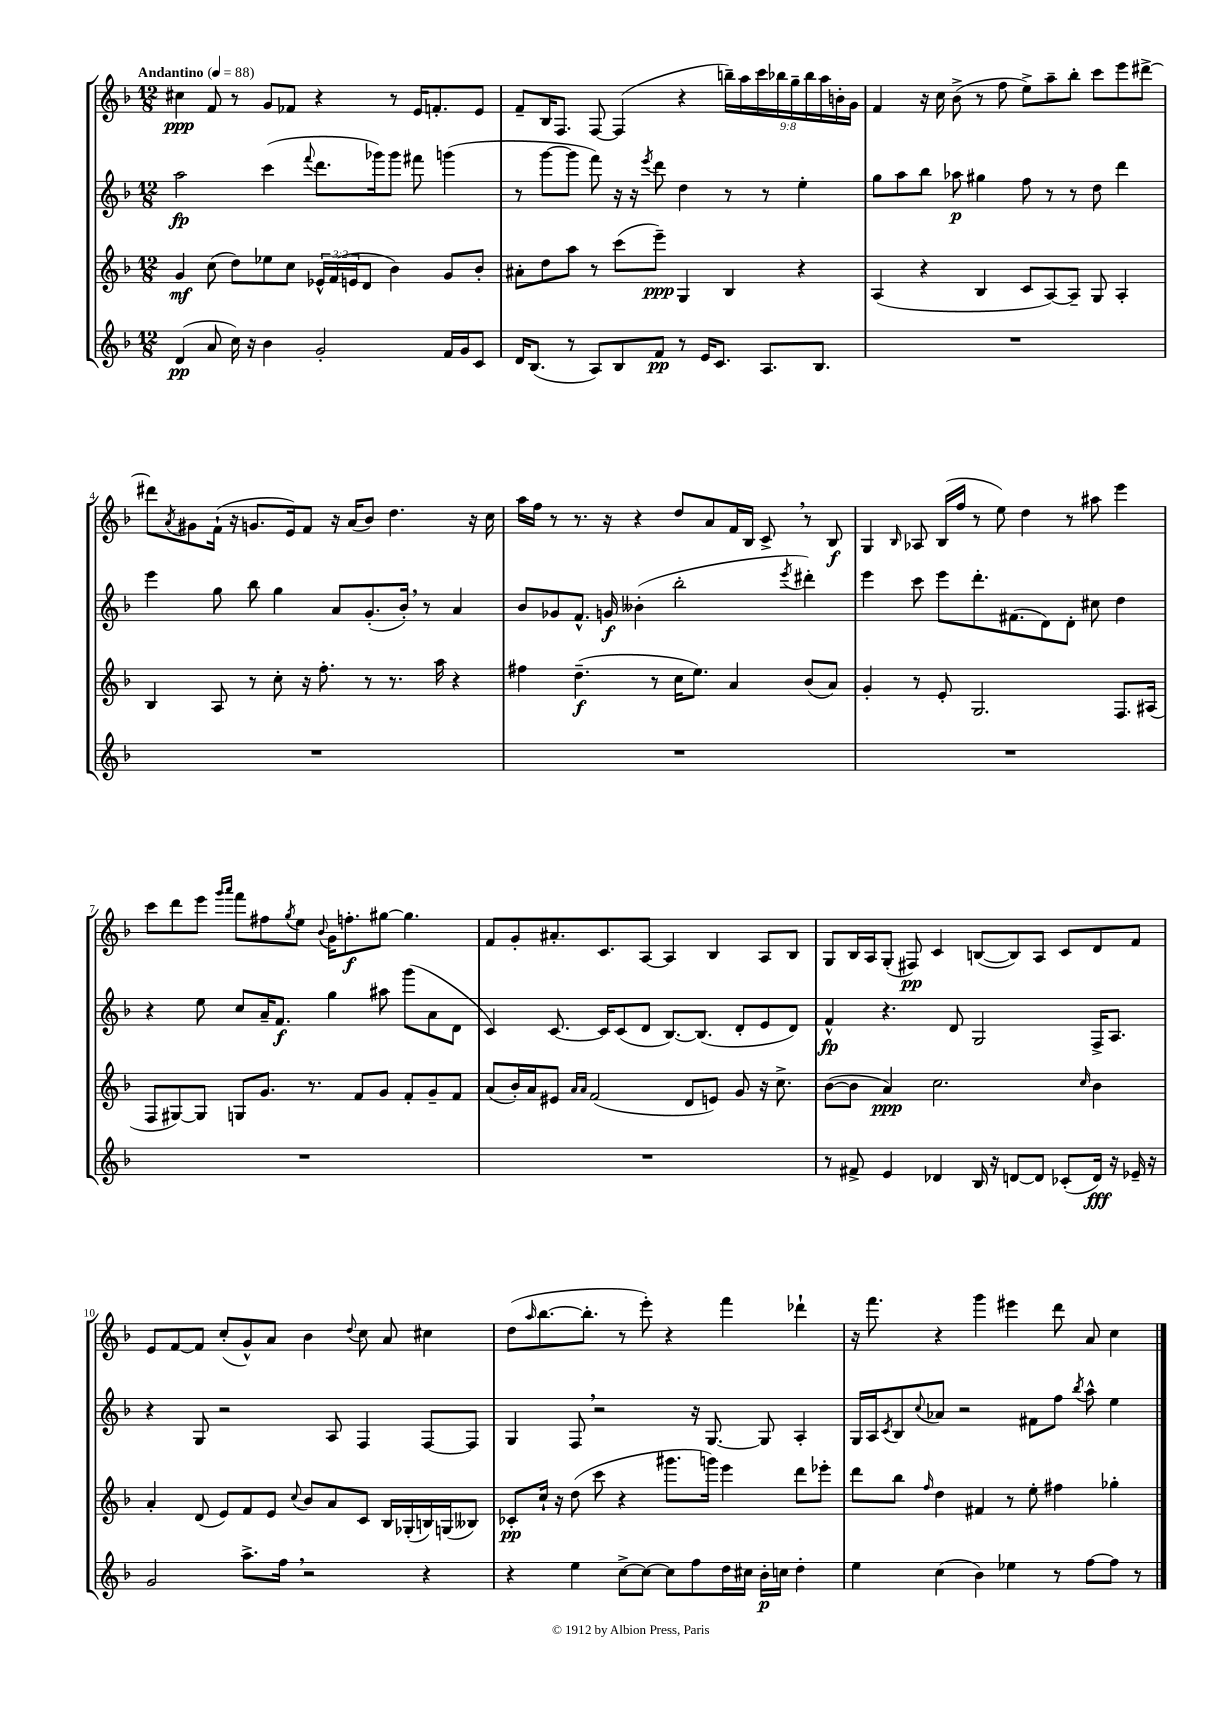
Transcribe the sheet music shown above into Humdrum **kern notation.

**kern	**kern	**kern	**kern
*staff4	*staff3	*staff2	*staff1
*clefG2	*clefG2	*clefG2	*clefG2
*k[b-]	*k[b-]	*k[b-]	*k[b-]
*M12/8	*M12/8	*M12/8	*M12/8
*MM88	*MM88	*MM88	*MM88
(4d	4g	2aa	4cc#
8a	(8cc	.	8f
16cc)	8dd)	.	8r
16r	.	.	.
4b-	8ee-	(4ccc	8g
.	8cc	.	8f-
.	.	8qqfff	.
2g'	24e-^^	8.ddd	4r
.	(24f	.	.
.	24e	.	.
.	8d	.	.
.	.	16ggg-)	.
.	4b-)	8ggg-	8r
.	.	8fff#	16e
.	.	.	8.f'
16f	8g	(4ggg	.
16g	.	.	.
8c	8b-'	.	8e
=	=	=	=
16d	8a#'	8r	8f~
(8.B-	.	.	.
.	8dd	[8ggg	16B-
.	.	.	8.F
8r	8aa	8ggg]	.
8A)	8r	8fff)	[8F
8B-	(8ccc	16r	(4F]
.	.	16r	.
.	.	8qeee	.
8f	8eee~)	8ddd	.
8r	4G	4dd	4r
16e	.	.	.
8.c	.	.	.
.	4B-	8r	18bb~)
.	.	.	18aa
.	.	.	18ccc
8.A	.	8r	.
.	.	.	18bb-
.	.	.	18gg~
.	4r	4ee'	.
.	.	.	18bb-
8.B-	.	.	.
.	.	.	18aa
.	.	.	18b'
.	.	.	18g
=	=	=	=
1.r	(4A	8gg	4f
.	.	8aa	.
.	4r	8bb-	16r
.	.	.	16cc
.	.	8aa-	(8b-^
.	4B-	4gg#	8r
.	.	.	8ff
.	8c	8ff	8ee^)
.	[8A)	8r	8aa~
.	8A~]	8r	8bb-'
.	8G	8dd	8ccc
.	4A'	4ddd	8eee
.	.	.	[8ddd#^
=	=	=	=
1.r	4B-	4eee	8ddd#]
.	.	.	8qa
.	.	.	8g#
.	8A	8gg	(16f`
.	.	.	16r
.	8r	8bb-	8.g
.	8cc'	4gg	.
.	.	.	16e)
.	16r	.	8f
.	8.ff'	.	.
.	.	8a	16r
.	.	.	(16a
.	8r	(8.g'	8b-)
.	8.r	.	4.dd
.	.	16b-')	.
.	.	8r	.
.	16aa	.	.
.	4r	4a	.
.	.	.	16r
.	.	.	16cc
=	=	=	=
1.r	4ff#	8b-	16aa
.	.	.	16ff
.	.	8g-	8r
.	(4.dd~	8.f^^	8.r
.	.	16g	16r
.	.	(4b--'	4r
.	8r	.	.
.	16cc	2bb-'	8dd
.	8.ee)	.	.
.	.	.	8a
.	4a	.	16f
.	.	.	16B-
.	.	.	8c^
.	.	8qeee	.
.	(8b-	4ddd#')	8r
.	8a)	.	8B-
=	=	=	=
1.r	4g'	4eee	4G
.	.	.	16qqB-
.	8r	8ccc	8A-
.	8e'	8eee	(16B-
.	.	.	16ff
.	2.G	8.ddd'	8r
.	.	.	8ee)
.	.	(8.f#	.
.	.	.	4dd
.	.	8d)	.
.	.	8d'	8r
.	.	8cc#	8aa#
.	8.F	4dd	4eee
.	(16A#	.	.
=	=	=	=
1.r	8F	4r	8ccc
.	[8G#)	.	8ddd
.	8G#]	8ee	8eee
.	.	.	16qqggg
.	.	.	16qqaaa
.	8G	8cc	8fff
.	8.g	16a~	8ff#
.	.	8.f	.
.	.	.	8qgg
.	.	.	8ee
.	8.r	.	.
.	.	.	8qqb-
.	.	4gg	16g
.	.	.	8.ff'
.	8f	.	.
.	8g	8aa#	[8gg#
.	8f'	(8ggg	4.gg#]
.	8g~	8a	.
.	8f	8d	.
=	=	=	=
1.r	(8a	4c)	8f
.	16b-')	.	8g'
.	16a	.	.
.	8e#	[8.c	8.a#'
.	16qqa	.	.
.	16qqa	.	.
.	(2f	.	.
.	.	16c]	8.c
.	.	(8c	.
.	.	8d	[8A
.	.	[8.B-)	4A]
.	8d	.	.
.	.	(8.B-]	.
.	8e)	.	4B-
.	8g	8d'	.
.	16r	8e	8A
.	8.cc^	.	.
.	.	8d)	8B-
=	=	=	=
8r	([8b-	4f^^	8G
8f#^	8b-]	.	16B-
.	.	.	16A
4e	4a)	4.r	(8G'
.	.	.	8F#)
4d-	2.cc	.	4c
.	.	8d	.
16B-	.	2G	([8B
16r	.	.	.
[8d	.	.	8B])
8d]	.	.	8A
(8c-'	.	.	8c
.	16qqcc	.	.
16d)	4b-	16F^	8d
16r	.	8.A	.
16e-~	.	.	8f
16r	.	.	.
=	=	=	=
2g	4a'	4r	8e
.	.	.	[8f
.	(8d	8G	8f]
.	8e)	2r	(8cc'
8.aa^	8f	.	8g^^)
.	8e	.	8a
16ff	.	.	.
.	8qqcc	.	.
2r	8b-	.	4b-
.	8a	8A	.
.	.	.	8qqdd
.	8c	4F	8cc
.	16B-	.	8a
.	(16G-'	.	.
4r	16B)	[8F	4cc#
.	(16G	.	.
.	8B--)	8F]	.
=	=	=	=
4r	8c-'	4G	(8dd
.	.	.	16qqaa
.	16cc`	.	[8.bb-
.	16r	.	.
4ee	(8dd	8F	.
.	.	.	8.bb-']
.	8ccc	2r	.
[8cc^	4r	.	8r
8cc_	.	.	8eee')
8cc]	8.ggg#	.	4r
8ff	.	16r	.
.	16ggg)	[8.G	.
16dd	4eee	.	4fff
16cc#	.	.	.
16b-'	.	8G]	.
16cc	.	.	.
4dd'	8ddd	4A'	4ddd-`
.	8eee-'	.	.
=	=	=	=
4ee	8ddd	16G	16r
.	.	16A	8.fff
.	.	8qc	.
.	8bb-	8B-	.
.	16qqff	8qqcc	.
(4cc	4dd	8a-	4r
.	.	2r	.
4b-)	4f#	.	4ggg
4ee-	8r	.	4eee#
.	8ee'	8f#	.
8r	4ff#	8ff	8ddd
.	.	8qbb-	.
[8ff	.	8aa^^	8a
8ff]	4gg-'	4ee	4cc
8r	.	.	.
==	==	==	==
*-	*-	*-	*-
